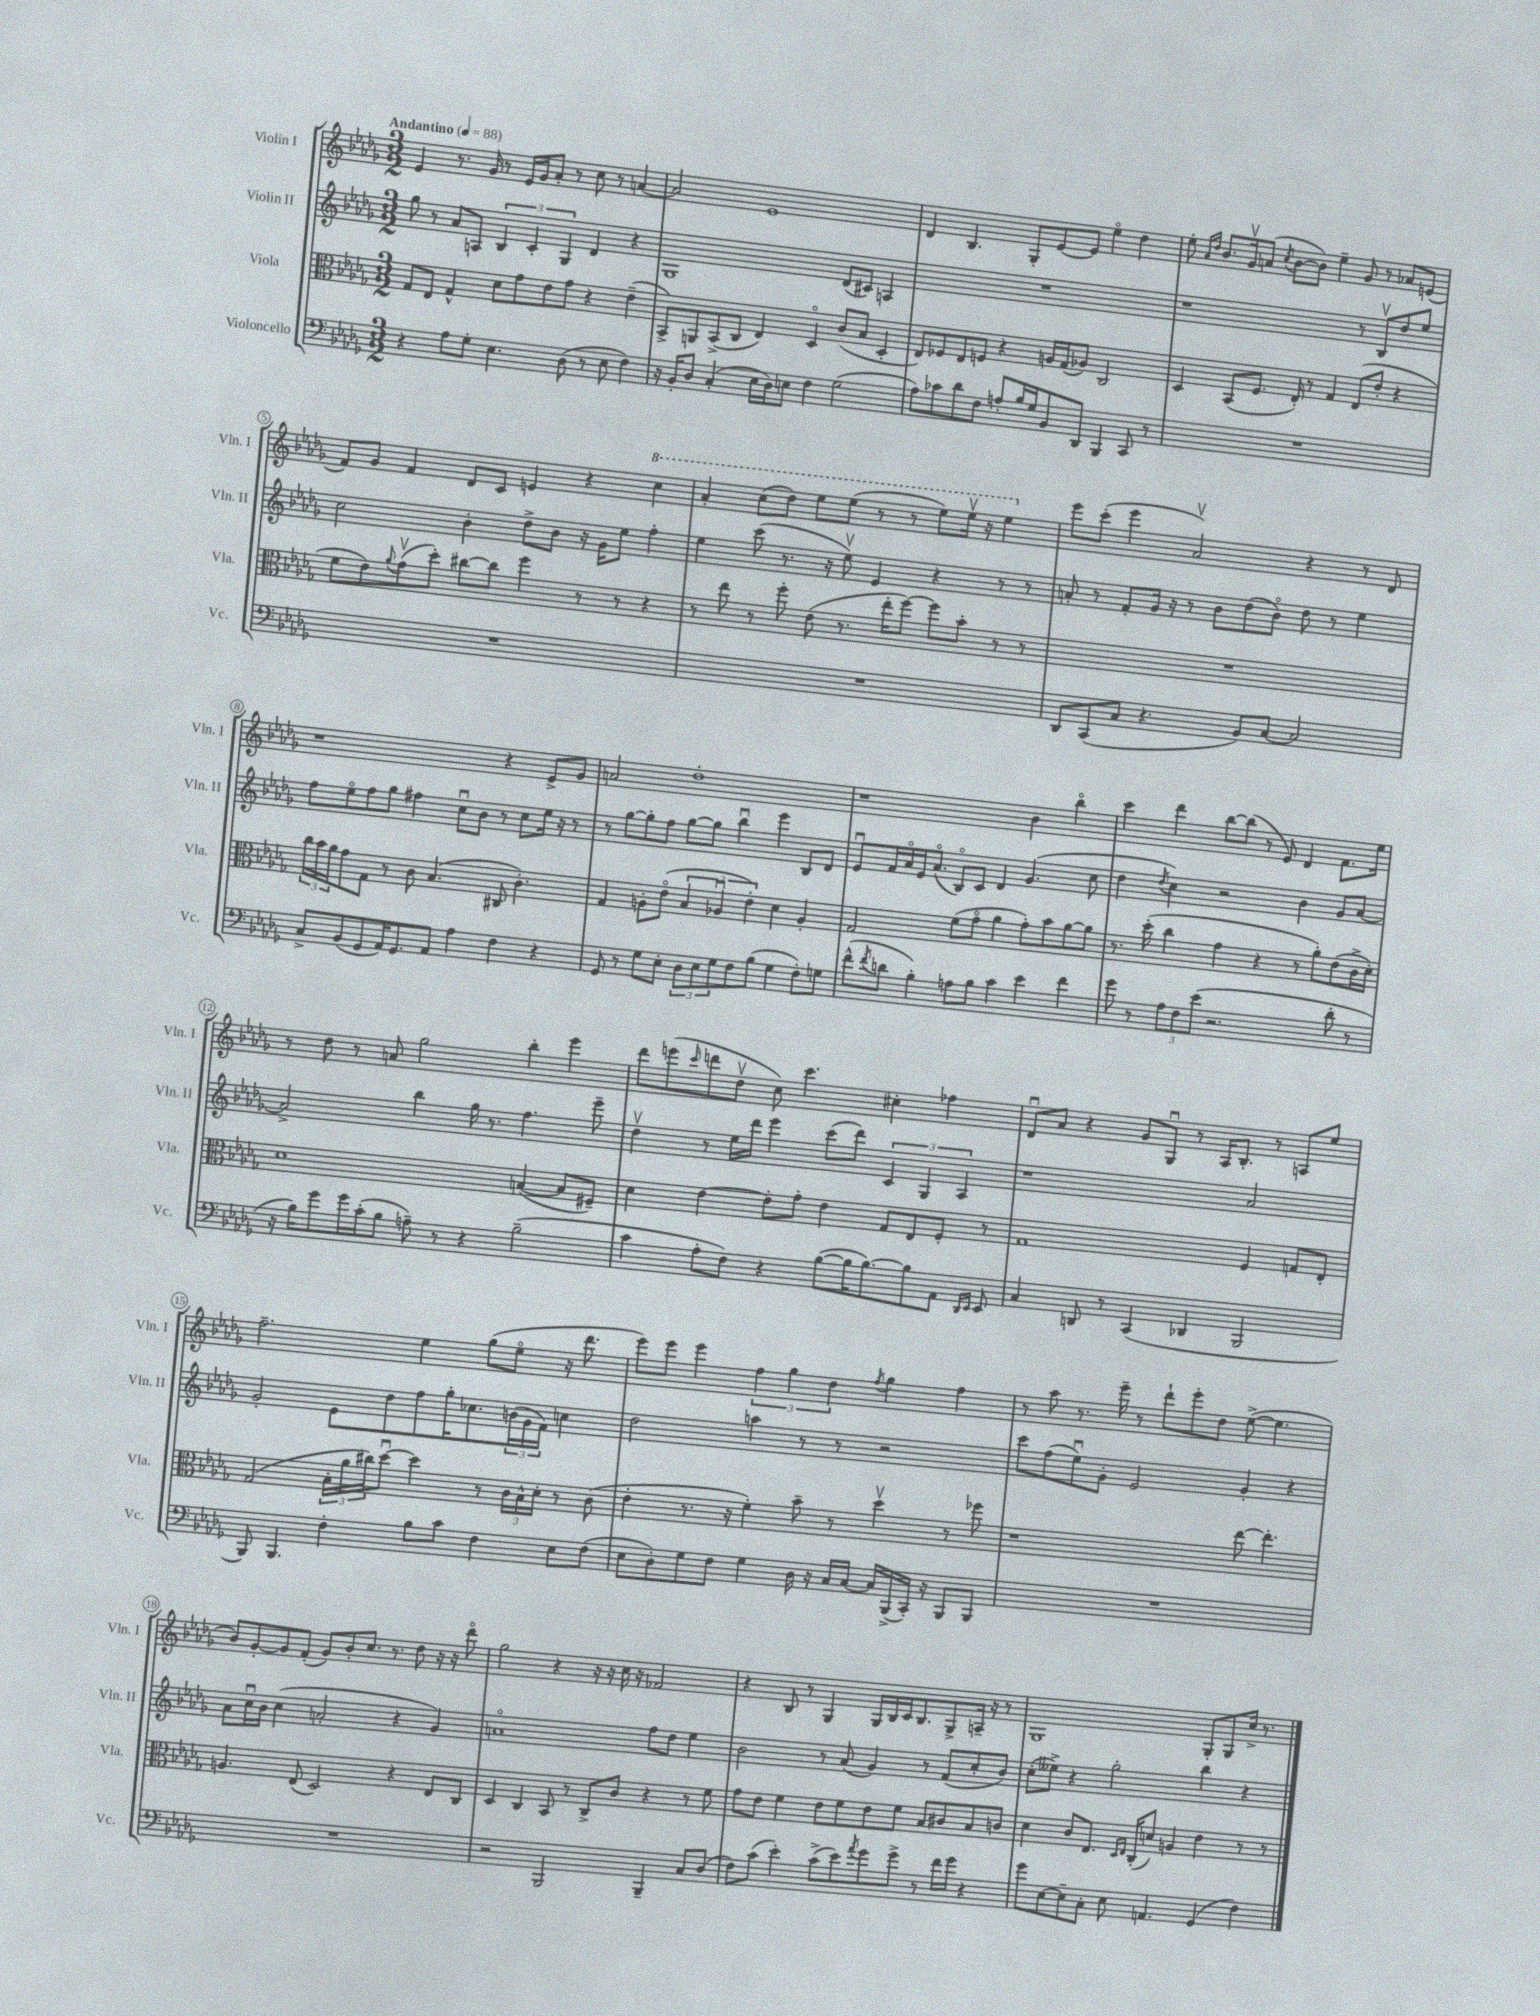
<<
\new StaffGroup <<
\new Staff = "s0" \with { instrumentName = "Violin I" shortInstrumentName = "Vln. I" } {
    \clef treble \key des \major \numericTimeSignature \time 3/2 \tempo "Andantino" 4 = 88
    ees'4 r8. ges'16 r8 ees'16 ges'16 aes'8-. r8 c''8 r8 a'4~ |
    a'2 ees'1 |
    des'4 bes4. ges8-. ees'8~ ees'8 ees''4\flageolet des''4 |
    ees''8-. \grace { aes'16 des''16 } bes'8. ges'16\upbow a'8( \acciaccatura { c''8 } bes'8~ bes'8) ees''4-- ges'8 r8 aes'8 e'8( |
    f'8) ges'8 f'4 des'8 c'8 e'4 r4 \ottava #1 c'''4 |
    aes''4-. c'''8( des'''8) ees'''8 ees'''8( r8 r8 ees'''8) ees'''16\upbow r16 ees'''4 \ottava #0 |
    ees'''8 c'''8-.( ees'''4 aes'2\upbow) r4 r8 des'8 |
    r1 r4 ees'8-> ges'8 |
    a'2 des''1-. |
    r1 bes'4 bes''4\flageolet |
    c'''4 des'''4 bes''8~ bes''8( r8 ees'8) des'4 f'8. ees''16 |
    r8 des''8 r8 a'8 ges''2 bes''4-. ees'''4 |
    des'''8 e'''8( \grace { c'''16 } d'''8 des''8\upbow c''8) c'''4. cis''4-. fes''4 |
    des'8\downbow aes'8 r4 ges'8 ges8\downbow r8 aes16 bes8.-. r8 a8 ees''8 |
    f''2.-- ees''4 ges''8( ees''8\flageolet r16 des'''8. |
    ees'''8) ees'''8 ees'''4 \tuplet 3/2 { f''4 ges''4 des''4 } \acciaccatura { f''8 } ges''4 f''4 |
    r8 aes''8 r8. ees'''16-- r8 des'''8-! ees'''8-. des''8 ees''8~->( ees''4. |
    bes'8) ges'8~-. ges'8 f'8-.( ges'8) bes'8-. c''8. r8. des''8 r16 r16 des'''8\flageolet |
    ges''2 r4 r16 r16 c''16 r16 fes'2 |
    r4 bes8 r8 ges4 ges16 bes16 c'16 bes8. ges8-> a16-- r16 r8 |
    ges1 ges8-. ges8 c''16-> r8. \bar "|." |
}
\new Staff = "s1" \with { instrumentName = "Violin II" shortInstrumentName = "Vln. II" } {
    \clef treble \key des \major \numericTimeSignature \time 3/2
    ges''8 r8 aes'8 a8 \tuplet 3/2 { bes4 c'4-. ges4 } des'4 r4 |
    ges1 des'8( cis'8) a4 |
    R1. |
    r1 r8 bes8\upbow des''8 ees''8 |
    c''2 bes'4-. des''8-> bes'8 r16 ges'16 ees''8 f''4-. |
    ees''4 c'''8( r8. r16 ees''8\upbow) ees'4 r4 r8 r8 |
    a'8-. r8 f'8-. ges'16 r16 r8 bes'8 des''8( bes'8\flageolet) des''8 r8 ees''4 |
    f''8 ees''8\flageolet f''8 ges''8 fis''4 c''8\downbow bes'8 r8 c''8 ees''16 r16 r8 |
    r8 ges''8~ ges''8-. f''8 ges''8~ ges''8 bes''4\downbow ees'''4 bes8 des'8 |
    ees'8\downbow f'16 aes'16\flageolet ees'16 aes'8.\flageolet( bes8\flageolet) c'8 des'4 ges'4.( c''8 |
    des''4 \acciaccatura { des''8 } c''4) r2 bes'4 ges'8 aes'8~ |
    aes'2-> bes''4 ges''16 r8. f''4. ees'''8-- |
    des''4\upbow r8 ees''16 des'''16 ees'''4 c'''8( des'''8) \tuplet 3/2 { c'4 ges4 aes4 } |
    r1 aes'2 |
    ges'2-. ees'8 des''8 f''8 ges''16-. ces''8. \tuplet 3/2 { b'16( ges'16 f'16) } c''4 |
    des''2 a''4 r8 r8 r2 |
    c'''8 f''8( ees''8\downbow) ges'8-. ees'2 ges'4-. r4 |
    aes'8 c''16\downbow bes'16 c''4( a'2-. r4 ges'4) |
    a'1\flageolet f''8 des''8 ees''4 |
    bes'2 r8 aes'8( ges'4) r8 f'8( c''8-. bes'8) |
    c''8-.( eeses''8->) r4 ges''2-. bes''4 r4 \bar "|." |
}
\new Staff = "s2" \with { instrumentName = "Viola" shortInstrumentName = "Vla." } {
    \clef alto \key des \major \numericTimeSignature \time 3/2
    ges8 ees8 ges4-^ des'8 ges'8 ees'8 ges'8 r4 ees'4--( |
    bes,8->) a,8 bes,8->( c8 ees4) des4\flageolet c'8( bes8 des4-. |
    ees8) fes8 ees8 f8 r4 a16 ges16( aes8) c2 |
    des4 bes,8( f8. ees16-.) r8 ges4 ees8( ees'8-. r4 |
    f'8 ees'8) \appoggiatura { aes'8 } ges'8\upbow( des''8-.) cis''8~ cis''8 f''4 r8 r8 r4 |
    r8 ees''8 r8 f''8-. ees'8( r8. ees''16-. f''8~) f''8 bes'8-. r8 r8 |
    R1. |
    \tuplet 3/2 { c''16 bes'16 aes'16 } ges'8 ges8 r8 c'8 bes4.( cis8 c'4.-.) |
    ges4 a8-. ees'8\flageolet( \tuplet 3/2 { bes4 aes4\downbow ees'4-.) } des'4 aes4-. |
    ges2 f'8( ges'8\flageolet aes'4 ges'8-.) bes'8 aes'8~ aes'8 |
    r8. des''16-.( c''4 ges'4 r4 r8 aes'8-.) ees'8( c'16-> des'16-.) |
    des'1 b4~( b8 fis8--) |
    des'4 ees'4~ ees'8-. ges'8-. ees'4 ges8 ees8 f8-. r8 |
    ges1 f4 g8 ees8-. |
    ges2( \tuplet 3/2 { bes16-. aes'16 cis''16) } des''8~\downbow des''4 r8 \tuplet 3/2 { c'16 bes16-^ des'16-. } r8 c'8( |
    ees'4-. r8. r16 f'4-.) bes'8-- r8 des''4\upbow r8 fes''8 |
    r1 ees''8~ ees''4.-. |
    a4. ees8( des2) r4 ees8 c8 |
    des4 c4 bes,8 r8 c8-> c'8 r4 r8 f'8 |
    ges'8 ees'8 f'4 ees'8 f'8 ees'8 f'8 bes8 cis'8 bes8 c'8 |
    des'4 c'8 ees8. \grace { des16 ees16 } c16-.( d'8) a4 ees'4 r8 r8 \bar "|." |
}
\new Staff = "s3" \with { instrumentName = "Violoncello" shortInstrumentName = "Vc." } {
    \clef bass \key des \major \numericTimeSignature \time 3/2
    r4 aes8 ges8-. ees4. des8( r8 ees8 f4) |
    r16 bes,16-. des8 c4-.( ees16 des16) e8 f4 ges2( |
    aes8) ces'8 des'8 f8 a8-. bes16 ges16 bes,8 des,8 bes,,4 c,8 r8 |
    R1. |
    R1. |
    R1. |
    des,8 c,8( c8 r4. bes,8) c8~ c2 |
    c8-> bes,8( ges,8 aes,16) ges,8. aes,8 aes4 f4 r4 |
    ges,8 r8 ges8 ees8-. \tuplet 3/2 { des8 ees8 ges8 } f8 bes8( ges4 f8-.) g8 |
    f'8-^( \acciaccatura { f'8 } d'8 bes4-.) a8 bes8 c'4 ees'4 f'4 |
    ges'8 r8 \tuplet 3/2 { aes8 f8 ees'8( } r2. des'8-. r8 |
    r16 bes16) ges'8 ges'16 c'16-.( bes8 a8--) r8 r4 bes2--( |
    c'4 aes8-. f8) r4 bes8~( bes16 bes8.~) bes8 aes,8 \grace { des,16 ees,16 } ees,8 |
    c4 d,8 r8 c,4( des,4 bes,,2 |
    bes,,8) bes,,4. f4-. bes8 c'8 f4 ees8 f8( |
    ees8 des8-.) ges8 f8 ges4 des16 r16 c16 c16~ c16 bes,,16->( c,16-.) r16 bes,,8 bes,,8 |
    R1. |
    R1. |
    r2 bes,,2 bes,,4-- c8 des8( |
    f8) c'8( ees'4-.) c'8->( ees'8) \acciaccatura { aes'8 } ges'8 ges'8-> r8 f'16 ges'16 r4 |
    ges'8 ees8~ ees8-- c8-. ees8 a,4. ges,4( f4) \bar "|." |
}
>>
>>
\layout { \context { \Score \override BarNumber.stencil = #(make-stencil-circler 0.1 0.3 ly:text-interface::print) } }
